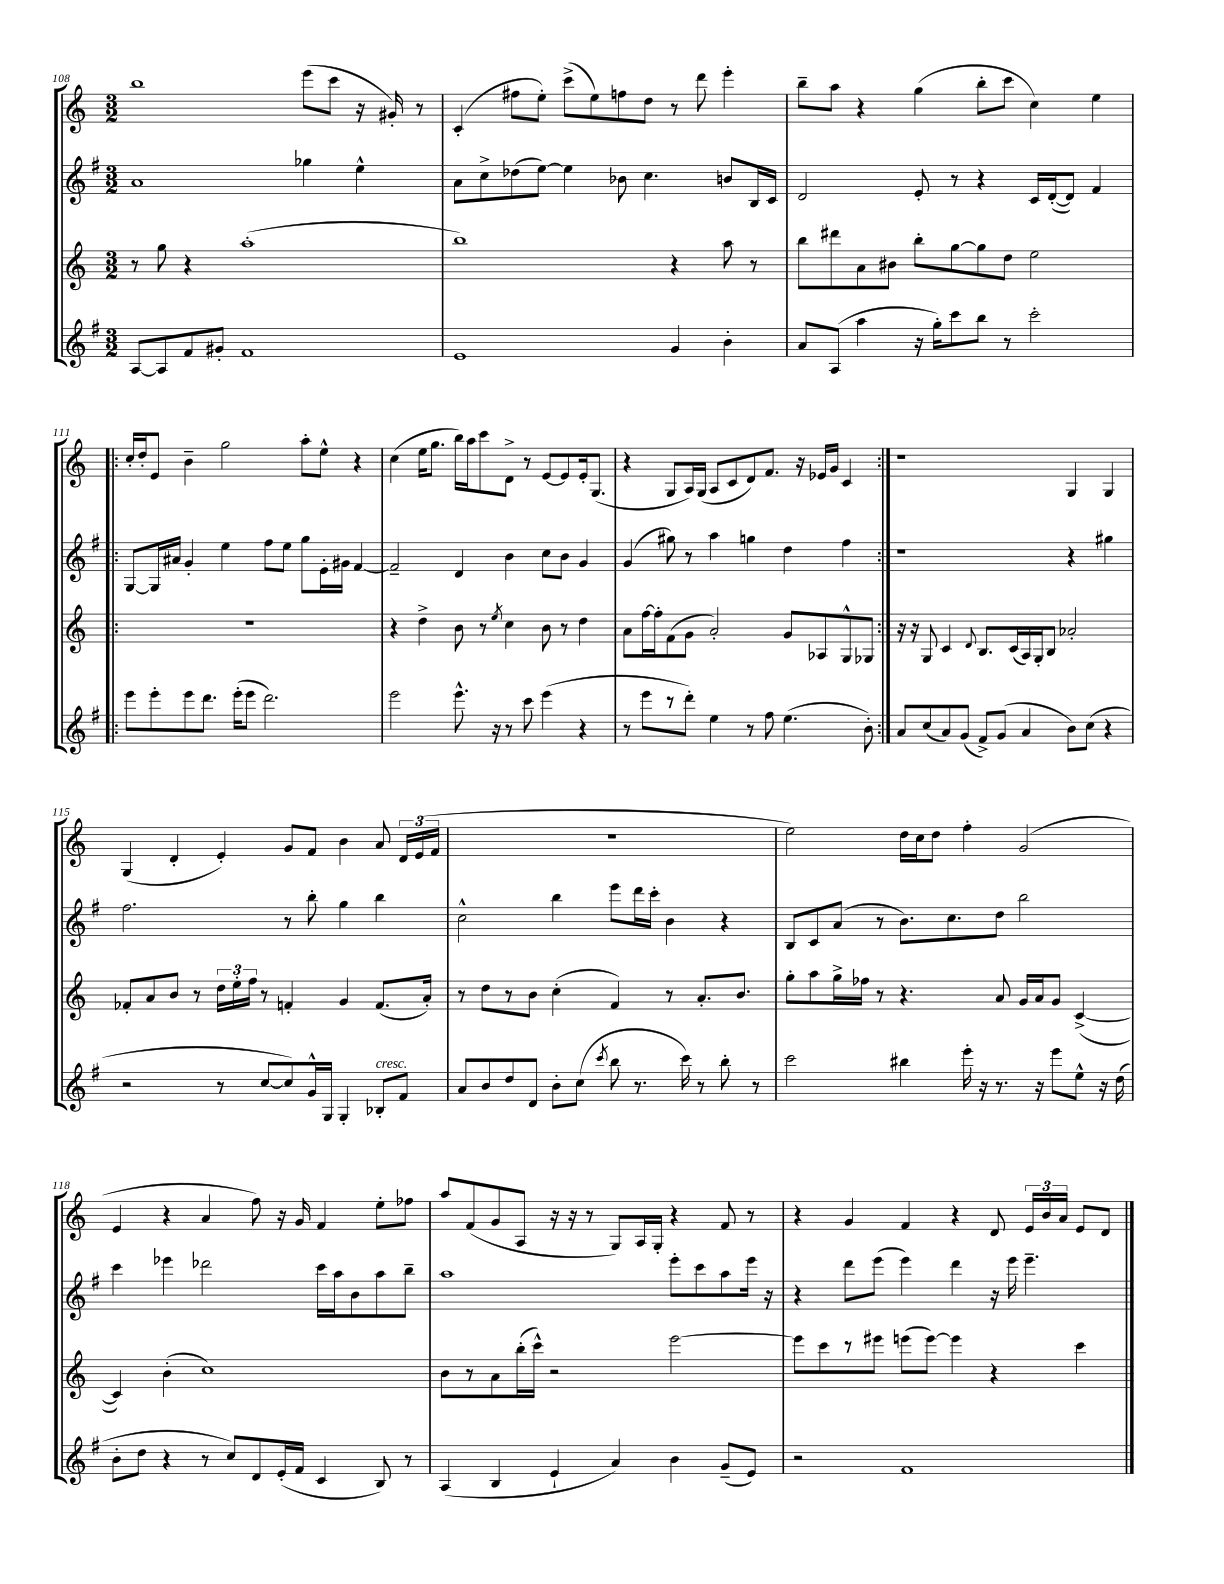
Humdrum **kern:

**kern	**kern	**kern	**kern
*staff4	*staff3	*staff2	*staff1
*clefG2	*clefG2	*clefG2	*clefG2
*k[f#]	*k[]	*k[f#]	*k[]
*M3/2	*M3/2	*M3/2	*M3/2
[8A/L	8r	1a	1bb
8A/]	8gg\	.	.
8f#/	4r	.	.
8g#'/J	.	.	.
1f#	(1aa'	.	.
.	.	4gg-\	(8eee\L
.	.	.	8ccc\J
.	.	4ee^^\	16r
.	.	.	16g#'/)
.	.	.	8r
=	=	=	=
1e	1bb)	8a\L	(4c'/
.	.	8cc^\	.
.	.	(8dd-\	8ff#\L
.	.	[8ee\J)	8ee'\J)
.	.	4ee\]	(8ccc^\L
.	.	.	8ee\)
.	.	8b-\	8ff\
.	.	4.cc\	8dd\J
4g/	4r	.	8r
.	.	.	8ddd\
4b'\	8aa\	8b/L	4eee'\
.	8r	16B/L	.
.	.	16c/JJ	.
=	=	=	=
8a/L	8bb\L	2d/	8bb~\L
(8A/J	8ddd#\	.	8aa\J
4aa\	8a\	.	4r
.	8b#\J	.	.
16r	8bb'\L	8e'/	(4gg\
16gg'\LK)	.	.	.
8ccc\	[8gg\	8r	.
8bb\J	8gg\]	4r	8bb'\L
8r	8dd\J	.	8ccc\J
2ccc'\	2ee\	16c/LL	4cc\)
.	.	([16d'/J	.
.	.	8d/]J)	.
.	.	4f#/	4ee\
=!|:	=!|:	=!|:	=!|:
8eee\L	1.r	[8G/L	16cc'/LL
.	.	.	16dd'/J
8eee'\	.	16G/]L	8e/J
.	.	16a#/JJ	.
8eee\	.	4g'/	4b~\
8.ddd\J	.	.	.
.	.	4ee\	2gg\
(16eee'\LK	.	.	.
8eee\J	.	.	.
2.ddd\)	.	8ff#\L	.
.	.	8ee\J	.
.	.	8gg\L	8aa'\L
.	.	16e'\L	8ee^^\J
.	.	16g#\JJ	.
.	.	[4f#/	4r
=	=	=	=
2eee\	4r	2f#~/]	(4cc\
.	4dd^\	.	16ee\LK
.	.	.	8.gg\J
8.eee^^\	8b\	4d/	16bb\LL)
.	.	.	16aa\J
.	8r	.	8ccc\
16r	.	.	.
.	8qee/	.	.
8r	4cc\	4b\	8d^\J
8ccc\	.	.	8r
(4eee\	8b\	8cc\L	[8e/L
.	8r	8b\J	8e/]
4r	4dd\	4g/	16e'/k
.	.	.	(8.G/J
=	=	=	=
8r	8a\L	(4g/	4r
8eee\L	[16ff\L	.	.
.	16ff'\]J	.	.
8r	(8f\	8gg#\)	8G/L
8ddd'\J)	8g\J	8r	16A/L)
.	.	.	(16G/JJ
4ee\	2a'/)	4aa\	8A/L
.	.	.	8c/
8r	.	4gg\	8d/)
8ff#\	.	.	8.f/J
(4.ee\	8g/L	4dd\	.
.	.	.	16r
.	8A-/	.	16e-/LL
.	.	.	16g/JJ
.	8G^^/	4ff#\	4c/
8b'\)	8G-/J	.	.
=:|!	=:|!	=:|!	=:|!
8a/L	16r	1r	1r
.	16r	.	.
(8cc/	8G/	.	.
8a/)	4c/	.	.
(8g/J	.	.	.
.	8qqd/	.	.
8f#^/L)	8.B/L	.	.
(8g/J	.	.	.
.	(16c/L	.	.
4a/	16A/)	.	.
.	16G'/J	.	.
.	8B/J	.	.
8b\L)	2a-'/	4r	4G/
(8cc\J	.	.	.
4r	.	4gg#\	4G/
=	=	=	=
2r	8f-'/L	2.ff#\	(4G/
.	8a/	.	.
.	8b/J	.	4d'/
.	8r	.	.
8r	24dd\LL	.	4e'/)
.	24ee'\	.	.
.	24ff\JJ	.	.
[8cc/L	8r	.	.
8cc/])	4f'/	8r	8g/L
16g^^/L	.	8bb'\	8f/J
16G/JJ	.	.	.
4G'/	4g/	4gg\	4b\
8B-'/L	(8.f/L	4bb\	8a/
8f#/J	.	.	24d/LL
.	.	.	(24e/
.	16a'/Jk)	.	.
.	.	.	24f/JJ
=	=	=	=
8a/L	8r	2cc^^\	1.r
8b/	8dd\L	.	.
8dd/	8r	.	.
8d/J	8b\J	.	.
8b'\L	(4cc'\	4bb\	.
(8cc\J	.	.	.
8qccc/	.	.	.
8bb\	4f/)	8eee\L	.
8.r	.	16ddd\L	.
.	.	16ccc'\JJ	.
.	8r	4b\	.
16ccc\)	.	.	.
8r	8.a'/L	.	.
8bb'\	.	4r	.
.	8.b/J	.	.
8r	.	.	.
=	=	=	=
2ccc\	8gg'\L	8B/L	2ee\)
.	8aa\	8c/	.
.	16gg^\L	(8a/J	.
.	16ff-\JJ	.	.
.	8r	8r	.
4bb#\	4.r	8.b\L)	16dd\LL
.	.	.	16cc\J
.	.	.	8dd\J
.	.	8.cc\	.
16eee'\	.	.	4ff'\
16r	.	.	.
8.r	8a/	8dd\J	.
.	16g/LL	2bb\	(2g/
16r	16a/J	.	.
8eee\L	8g/J	.	.
8ee^^\J	([4c^/	.	.
16r	.	.	.
(16dd\	.	.	.
=	=	=	=
8b'\L	4c/])	4ccc\	4e/
8dd\J	.	.	.
4r	(4b'\	4eee-\	4r
8r	1cc)	2ddd-\	4a/
8cc/L)	.	.	.
8d/	.	.	8ff\)
(16e'/L	.	.	16r
16f#/JJ	.	.	16g/
4c/	.	16ccc\LL	4f/
.	.	16aa\J	.
.	.	8b\	.
8B/)	.	8aa\	8ee'\L
8r	.	8bb~\J	8ff-\J
=	=	=	=
(4A/	8b\L	1aa	8aa/L
.	8r	.	(8f/
4B/	8a\	.	8g/
.	(16bb'\L	.	8A/J
.	16ccc^^\JJ)	.	.
4e`/	2r	.	16r
.	.	.	16r
.	.	.	8r
4a/)	.	.	8G/L)
.	.	.	16A/L
.	.	.	16G'/JJ
4b\	[2eee\	8eee'\L	4r
.	.	8ccc\	.
(8g~/L	.	8aa\	8f/
8e/J)	.	16eee\Jk	8r
.	.	16r	.
=	=	=	=
2r	8eee\]L	4r	4r
.	8ccc\	.	.
.	8r	8ddd\L	4g/
.	8eee#\J	(8eee\J	.
1f#	(8eee\L	4eee\)	4f/
.	[8eee\J)	.	.
.	4eee\]	4ddd\	4r
.	4r	16r	8d/
.	.	16eee\	.
.	.	4.eee~\	24e/LL
.	.	.	24b/
.	.	.	24a/JJ
.	4ccc\	.	8e/L
.	.	.	8d/J
==	==	==	==
*-	*-	*-	*-
